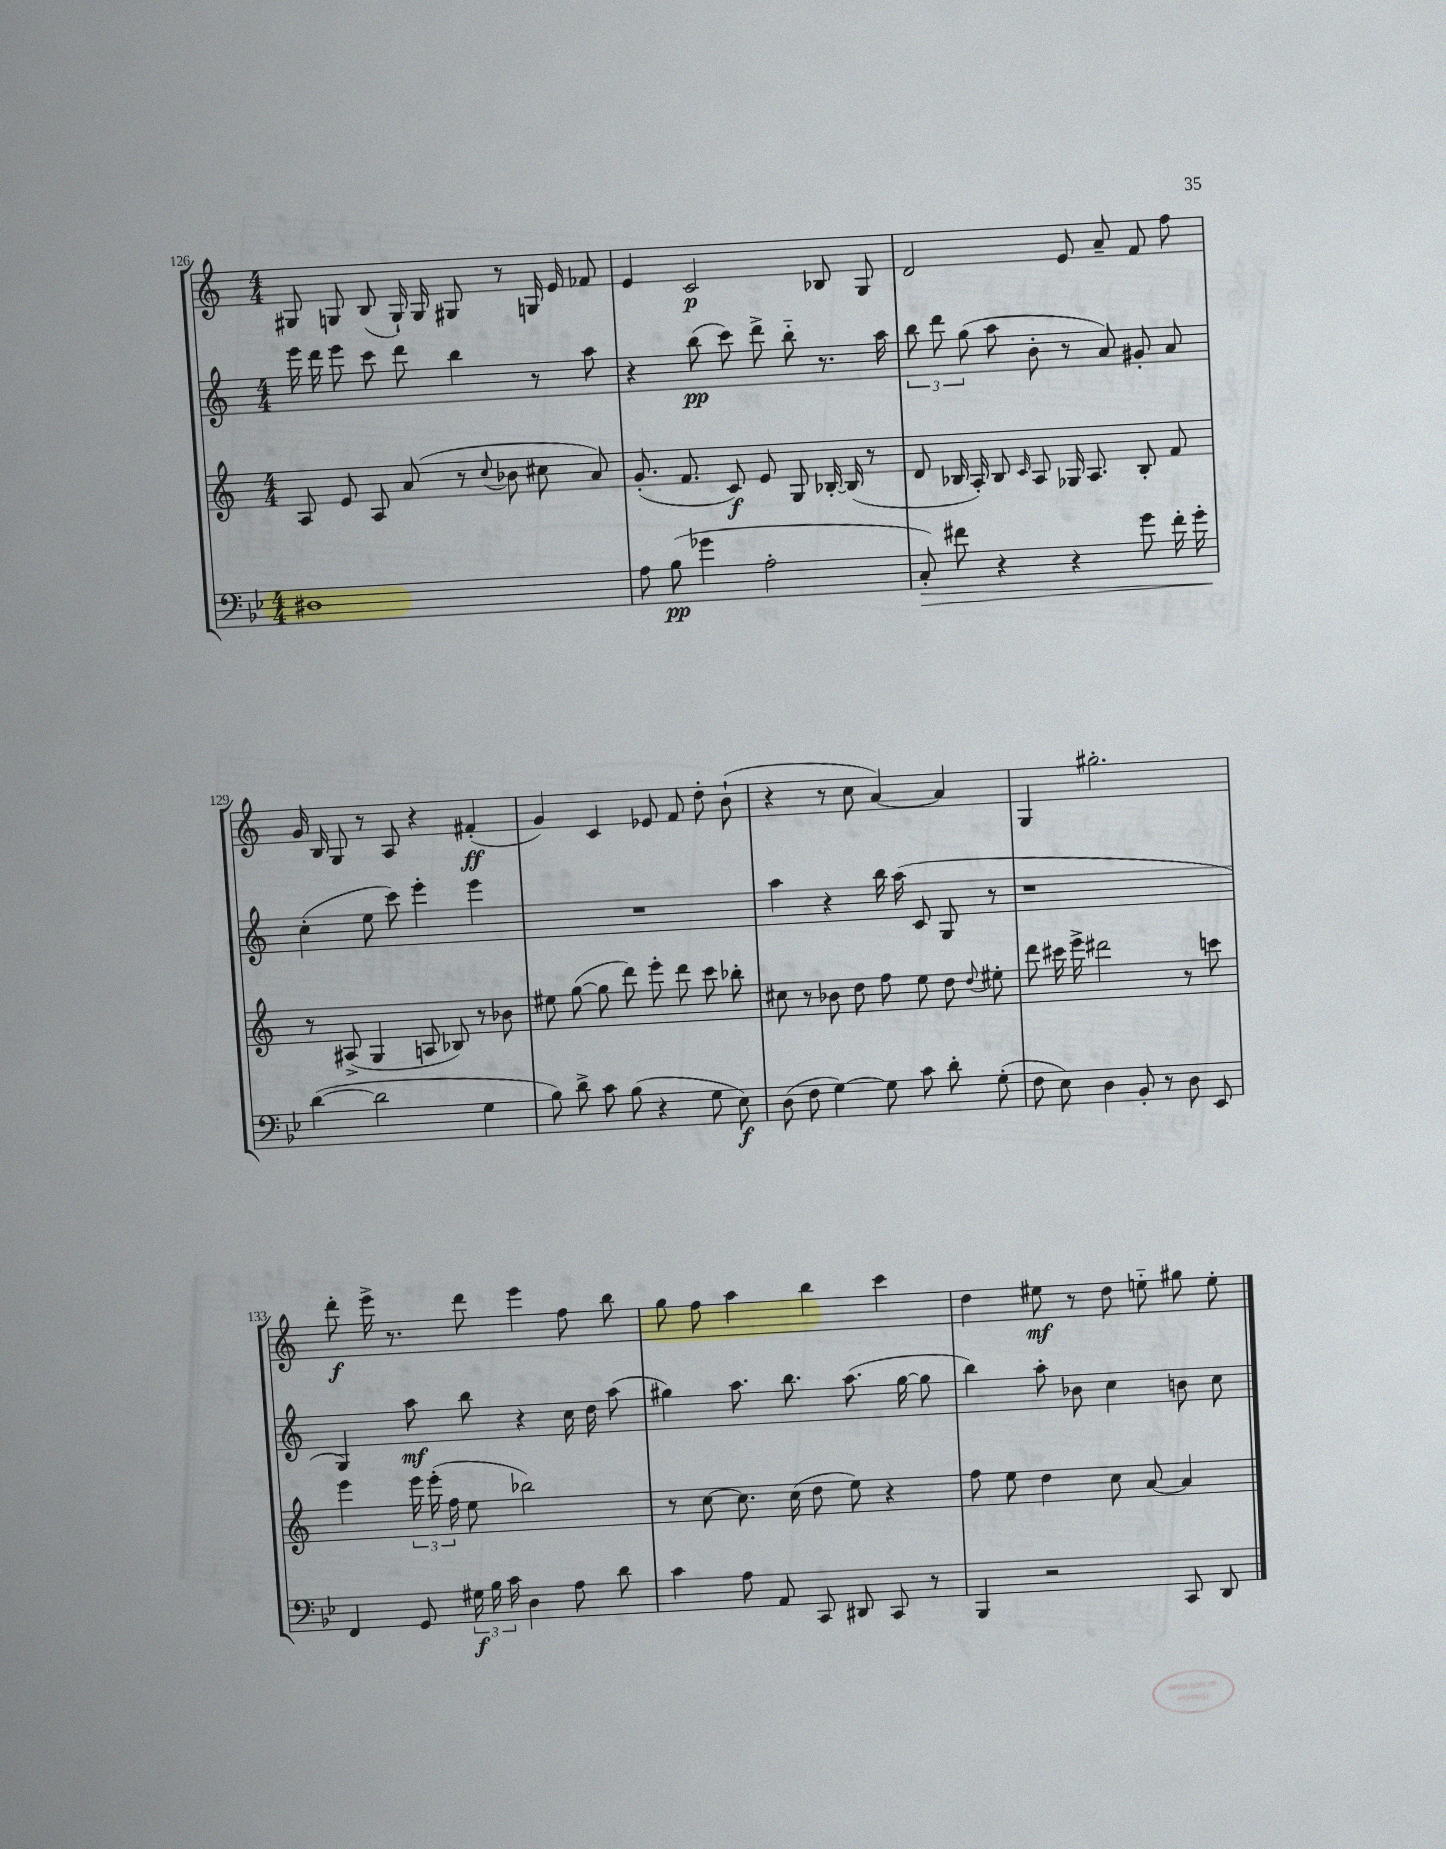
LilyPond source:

<<
\new StaffGroup <<
\new Staff = "s0" {
    \clef treble \key c \major \numericTimeSignature \time 4/4
    \autoBeamOff gis8 g8 b8( g16-!) g16 gis8 r8 g16 e'16 fes'8 |
    e'4 c'2\p bes8 g8 |
    d'2 e'8 a'8-- f'8 f''8 |
    g'16 b16 g8 r8 a8 r4 fis'4-.\ff( |
    g'4) c'4 ees'8 f'8 d''8-. b'8-!( |
    r4 r8 c''8 a'4~) a'4 |
    g4 gis''2.-. |
    d'''8-.\f e'''16-> r8. d'''8 e'''4 f''8 b''8 |
    g''8 f''8 a''4 b''4 c'''4 |
    d''4 eis''8\mf r8 d''8 e''8-_ gis''8 e''8-. \bar "|." |
}
\new Staff = "s1" {
    \clef treble \key c \major \numericTimeSignature \time 4/4
    \autoBeamOff e'''16 d'''16 e'''8 c'''8 d'''8 b''4 r8 a''8 |
    r4 b''8\pp( c'''8) d'''8-> b''8-_ r8. a''16 |
    \tuplet 3/2 { b''8 d'''8 g''8( } a''8 b'8-. r8 a'8) gis'8-. a'8 |
    c''4-.( e''8 c'''8) e'''4-. e'''4 |
    R1 |
    a''4 r4 b''16 a''16( c'8 g8 r8 |
    r1 |
    g4) a''8\mf b''8 r4 c''16 d''16 a''8( |
    gis''4) a''8. b''8. a''8.( gis''16~ gis''8 |
    b''4) a''8-. bes'8 c''4 b'8 c''8 \bar "|." |
}
\new Staff = "s2" {
    \clef treble \key c \major \numericTimeSignature \time 4/4
    \autoBeamOff a8 e'8 a8 a'8( r8 \appoggiatura { c''8 } bes'8 cis''8 a'8) |
    g'8.-.( f'8. c'8\f) e'8 g8 bes16~-. bes16( r8 |
    d'8 bes16 a16-.) bes8 \grace { c'16 } a8 ges16 a8. bes8-. f'8 |
    r8 ais8->( g4 a8 bes8) r8 bes'8 |
    eis''8 g''8~( g''8 d'''8) e'''8-. d'''8 c'''8 bes''8-. |
    cis''8 r8 bes'8 d''8 f''8 e''8 d''8 \appoggiatura { d''8 } eis''8-. |
    d'''8 cis'''16 e'''16-> dis'''2 r8 c'''8 |
    e'''4 \tuplet 3/2 { e'''16 e'''16-.( f''16 } e''8 bes''2) |
    r8 c''8~ c''8. c''16( d''8 e''8) r4 |
    f''8 e''8 d''4 c''8 a'8~ a'4 \bar "|." |
}
\new Staff = "s3" {
    \clef bass \key bes \major \numericTimeSignature \time 4/4
    \autoBeamOff dis1 |
    a8 bes8\pp( ges'4 a2-. |
    c8-.\>) fis'8 r4 r4 g'8 fis'16-. g'16-. |
    d'4~\!( d'2 g4 |
    bes8) d'8-> c'8 bes8( r4 g8 ees8\f) |
    d8( f8 g4~) g8 c'8 d'8-. g8-.( |
    f8 ees8) d4 bes,8-. r8 d8 ees,8 |
    f,4 g,8 \tuplet 3/2 { gis16\f bes16 c'16 } d4 a8 d'8 |
    c'4 a8 a,8 c,8 dis,8 c,8 r8 |
    bes,,4 r2 c,8 d,8 \bar "|." |
}
>>
>>
\layout { \context { \Score currentBarNumber = #126 } }
